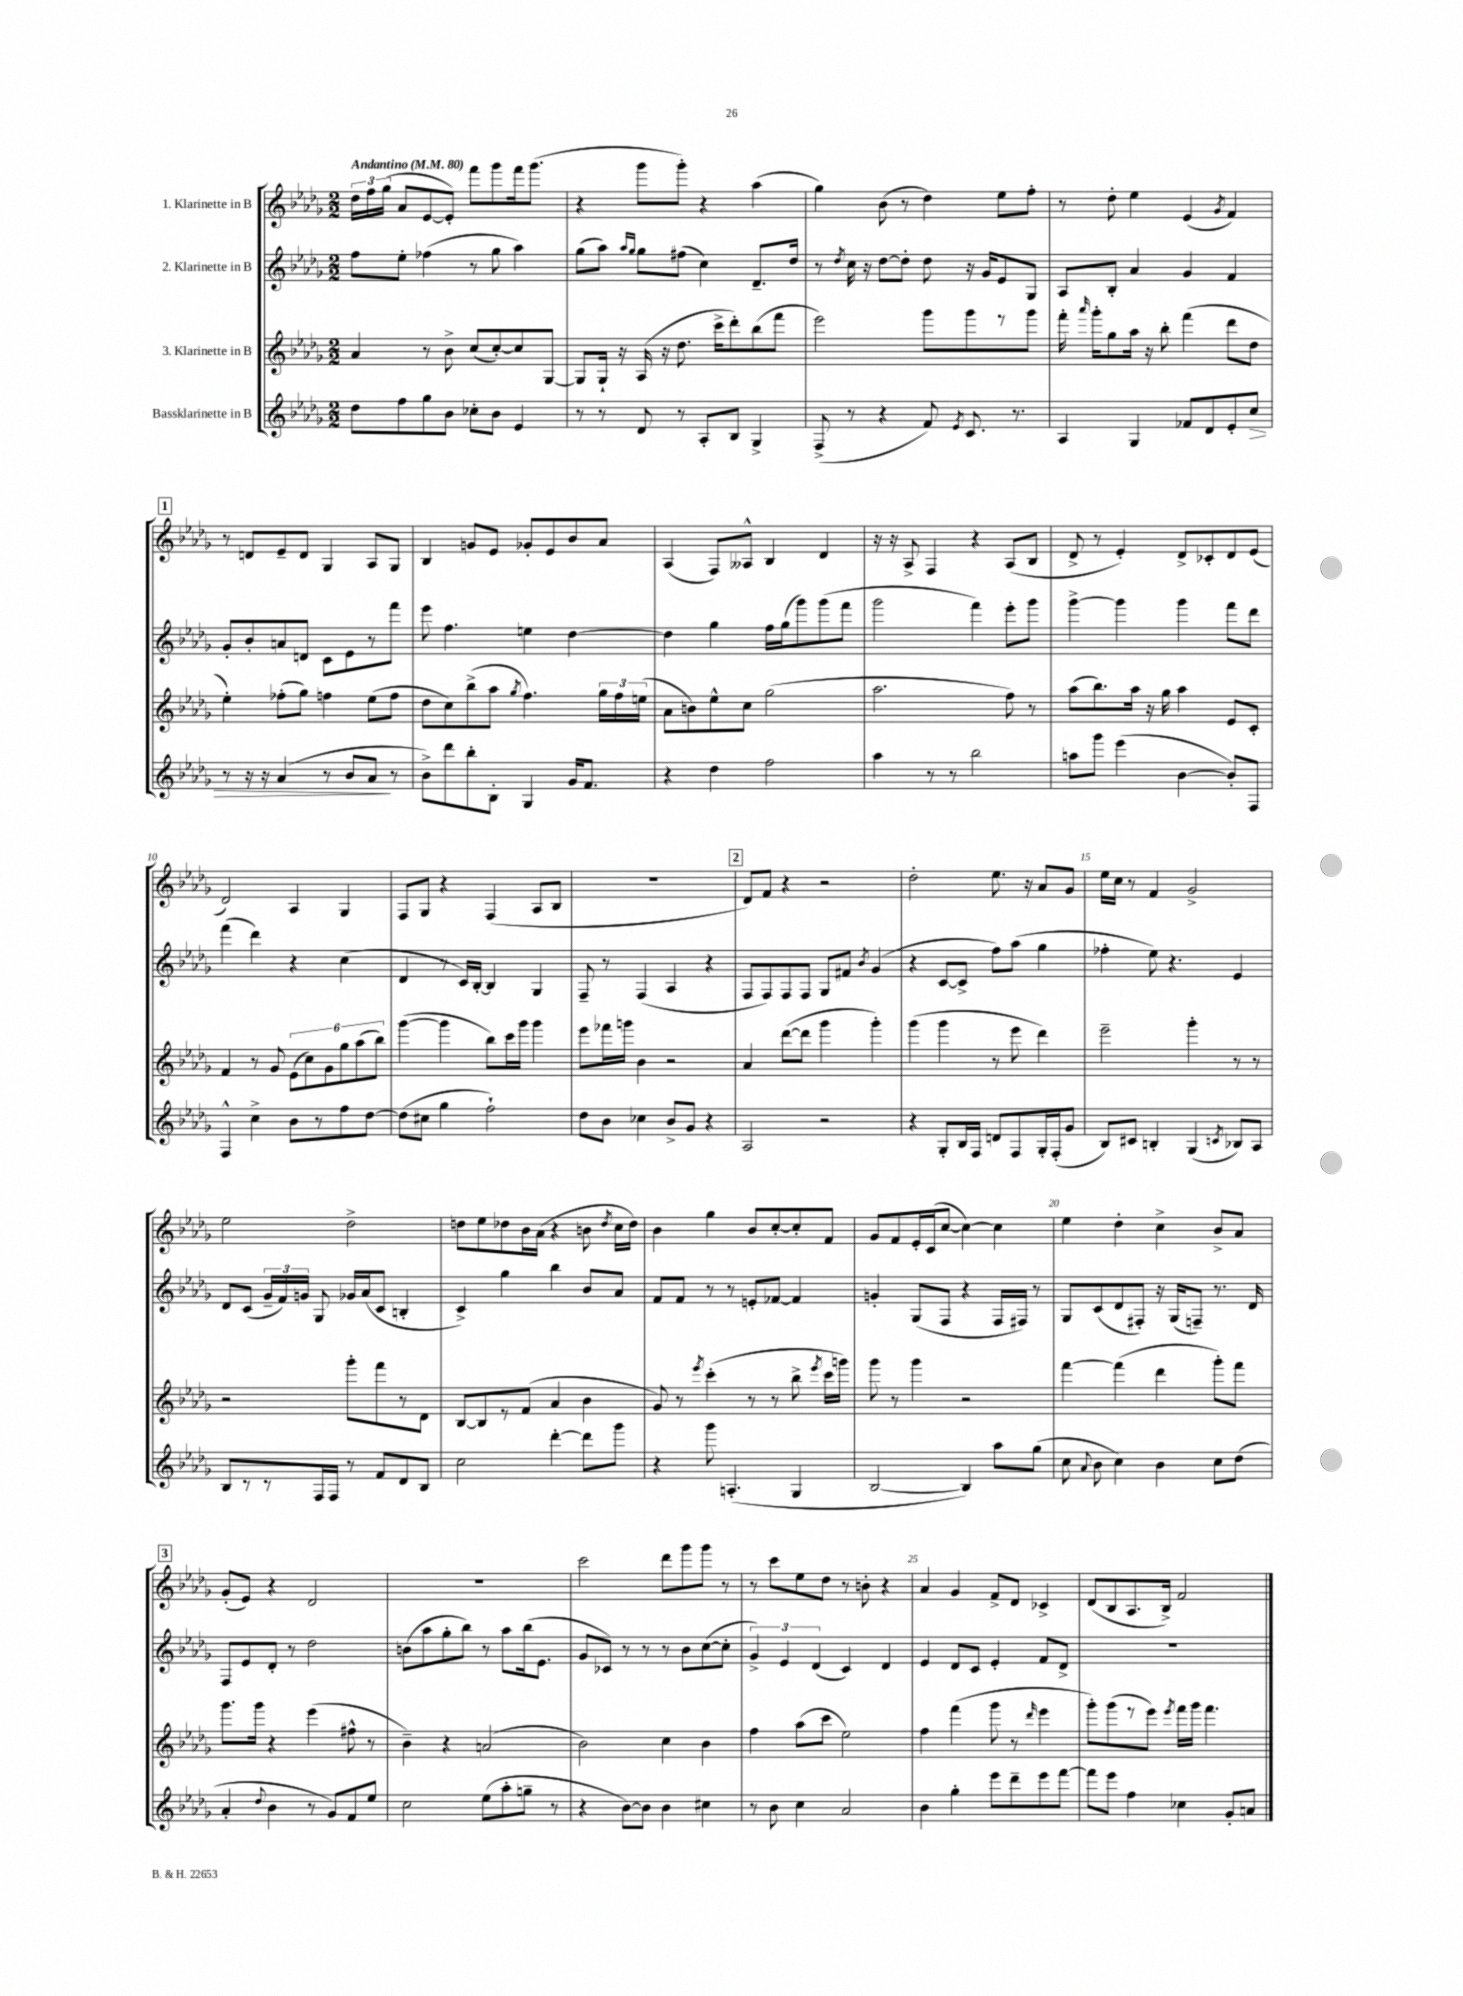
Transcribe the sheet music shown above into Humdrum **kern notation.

**kern	**kern	**kern	**kern
*staff4	*staff3	*staff2	*staff1
*clefG2	*clefG2	*clefG2	*clefG2
*k[b-e-a-d-g-]	*k[b-e-a-d-g-]	*k[b-e-a-d-g-]	*k[b-e-a-d-g-]
*M2/2	*M2/2	*M2/2	*M2/2
*MM80	*MM80	*MM80	*MM80
8dd-	4a-	8ff	24dd-
.	.	.	24ff
.	.	.	(24gg-
8ff	.	8ee-'	8a-
8gg-	8r	(4ff-	[8e-
8b-	8b-^	.	8e-'])
8cc-'	(8cc	8r	8fff
8b-	[8cc')	8gg-	8ggg-
4e-	8cc]	4aa-)	16fff
.	.	.	(8.ggg-
.	[8G-	.	.
=	=	=	=
8r	8G-]	(8gg-	4r
8r	16G-`	8aa-)	.
.	16r	.	.
.	.	16qqaa-	.
.	.	16qqgg-	.
8d-	(16A-	8gg-	8ggg-
.	16r	.	.
8r	8.dd-	(8ff#	8ggg-')
8A-'	.	4cc)	4r
.	16ccc^	.	.
8B-	8ddd-')	.	.
4G-^	(8bb-	8.d-~	(4aa-
.	8fff	.	.
.	.	16dd-	.
=	=	=	=
(8F^	2eee-)	8r	4gg-)
.	.	8qdd-	.
8r	.	16cc	.
.	.	16r	.
4r	.	[8dd-	(8b-
.	.	8dd-']	8r
8f)	8ggg-	8dd-	4dd-)
8qe-	.	.	.
8.c	8ggg-	16r	.
.	.	16g-	.
.	8r	8e-	8ee-
8.r	.	.	.
.	8ggg-	8G-	8ff'
=	=	=	=
4A-	16fff'	8A-	8r
.	16qqaaa-	.	.
.	16ggg-'	.	.
.	8gg-	8B-'	8dd-'
4G-	16aa-	4a-	4ee-
.	16r	.	.
.	8bb-'	.	.
8f-	(4fff	4g-	(4e-
8d-	.	.	.
.	.	.	8qg-
8e-'	8ddd-	4f	4f)
8cc	8dd-	.	.
=	=	=	=
8r	4ee-')	8g-'	8r
16r	.	8b-'	8d
16r	.	.	.
(4a-	(8ff-'	8a	8e-~
.	8gg-)	8d	8d
8r	4ff	8c	4G-
8b-	.	8e-	.
8a-	(8ee-	8r	8A-
8r	8ff	8fff	8G-
=	=	=	=
8b-^)	8dd-	8eee-	4B-
8ddd-	8cc)	4.ff	.
8bb-'	(8bb-^	.	8g
8B-'	8aa-	.	8e-
.	8qgg-	.	.
4G-	4.ff)	4ee	8g-'
.	.	.	8e-
16g-	.	[4dd-	8b-
8.f	.	.	.
.	24gg-	.	8a-
.	24ff	.	.
.	(24ee	.	.
=	=	=	=
4r	8a-	4dd-]	(4A-
.	8b)	.	.
4dd-	8ee-^^	4gg-	8F)
.	8cc	.	8A--^^
2ff	(2gg-	16ff	4B-
.	.	(16gg-	.
.	.	8ggg-)	.
.	.	(8ggg-	4d-
.	.	8fff	.
=	=	=	=
4aa-	2.aa-	2ggg-	16r
.	.	.	16r
.	.	.	8A-^
8r	.	.	4F
8r	.	.	.
2bb-	.	4fff)	4r
.	8ff)	8eee-'	(8A-
.	8r	8ggg-	8B-
=	=	=	=
8aa	(8aa-	[4ggg-^	8d-^
8ggg-	8.bb-)	.	8r
(4eee-	.	4ggg-]	4e-')
.	16aa-	.	.
.	16r	.	.
.	16gg-	.	.
[4b-	4aa-	4ggg-	8d-^
.	.	.	8c-'
8b-'])	8e-	8fff	8d-
8F	8c'	8ddd-	(8e-
=	=	=	=
4F^^	4f	(4fff	2d-)
4cc^	8r	4ddd-)	.
.	8g-	.	.
8b-	(12e-	4r	4A-
.	12cc)	.	.
8r	.	.	.
.	12g-	.	.
8ff	12gg-	(4cc	4G-
.	(12aa-	.	.
[8dd-	.	.	.
.	12bb-)	.	.
=	=	=	=
(8dd-]	([4ggg-	4d-	8F
8cc#	.	.	8G-
4gg-	4ggg-]	8r	4r
.	.	16c)	.
.	.	[16B-'	.
2ff`)	8bb-)	4B-]	(4F
.	16ccc	.	.
.	16ggg-	.	.
.	4ggg-	4G-	8A-
.	.	.	8B-
=	=	=	=
8dd-	8eee-	8F~	1r
8b-	16fff-	8r	.
.	16ggg	.	.
4cc-	4b-	(4F	.
8b-^	2r	4A-	.
8g-	.	.	.
4r	.	4r	.
=	=	=	=
2A-	4a-	8F	8d-)
.	.	8F)	8f
.	([8ddd-	8F	4r
.	8ddd-]	8F	.
2r	4ggg-	8G-	2r
.	.	8f#	.
.	.	8qb-	.
.	4ggg-')	(4g-	.
=	=	=	=
4r	(4ggg-	4r	2dd-'
8G-'	4ggg-	[8c	.
16B-	.	8c^]	.
16F	.	.	.
8d	8r	8ff)	8.ee-
8F	8eee-	(8aa-	.
.	.	.	16r
16G-'	4ddd-)	4gg-	8a-
(16F'	.	.	.
8g-	.	.	8g-
=	=	=	=
8B-)	2eee-~	4ff-'	16ee-
.	.	.	16cc
8c#	.	.	8r
4B'	.	8ee-)	4f
.	.	4.r	.
(4G-	4ggg-'	.	2g-^
8qc	.	.	.
8B-)	8r	4e-	.
8A-	8r	.	.
=	=	=	=
8B-	2r	8d-	2ee-
8r	.	(8c	.
8r	.	24g-~	.
.	.	24f)	.
.	.	24g	.
16F	.	8G-	.
16F	.	.	.
8r	8ggg-'	16g-	2dd-^
.	.	(16a-	.
8f	8fff	8c	.
8d-	8r	4B'	.
8B-	8d-	.	.
=	=	=	=
2cc	[8B-	4c^)	8dd
.	8B-]	.	8ee-
.	8r	4gg-	8dd-
.	(8f	.	16b-
.	.	.	(16a-
[4ddd-'	4a-	4bb-	4r
8ddd-]	4b-	8b-	8b
.	.	.	8qdd-
8ggg-	.	8a-	16cc
.	.	.	16dd-)
=	=	=	=
4r	8g-)	8f	4b-
.	8r	8f	.
.	8qeee-	.	.
8ggg-	(4ccc'	8r	4gg-
(4.A'	.	8r	.
.	8r	8e'	8b-
.	8r	[8f-	[8cc'
4G-	8bb-^	4f-]	8cc']
.	8qeee-	.	.
.	16ccc	.	8f
.	16ggg)	.	.
=	=	=	=
[2B-	8ggg-	4g'	8g-
.	8r	.	8f
.	4ggg-	(8G-	16e-'
.	.	.	(16c
.	.	8F	[8cc
4B-])	2r	4r	4cc_)
8aa-	.	16F	4cc]
.	.	16F#)	.
(8gg-	.	8r	.
=	=	=	=
8cc	[4fff	8G-	4ee-
8qqa-	.	.	.
8b-	.	(8c	.
4cc)	(4fff]	8d-	4dd-'
.	.	8F#')	.
4b-	4ddd-	16r	4cc^
.	.	(16G-	.
.	.	8F~)	.
8cc	8ggg-')	8.r	8b-^
(8dd-	8fff	.	8a-
.	.	16d-	.
=	=	=	=
4a-'	8.ggg-	8F	(8g-'
.	.	8e-	8e-)
.	16ggg-	.	.
8qqdd-	.	.	.
4b-	4r	8d-'	4r
.	.	8r	.
8r	(4eee-	2dd-	2d-
8g-)	.	.	.
8f	8ff#^^	.	.
8ee-	8r	.	.
=	=	=	=
2cc	4b-~)	(8b	1r
.	.	8aa-	.
.	4r	8gg-'	.
.	.	8bb-)	.
(8ee-	(2a	8r	.
8aa-'	.	8aa-	.
8gg~	.	(16bb-	.
.	.	8.e-	.
8r	.	.	.
=	=	=	=
4r	2b-)	8g-	2ccc
.	.	8c-)	.
[8b-)	.	8r	.
8b-]	.	8r	.
4b-	4cc	8r	8ddd-
.	.	8b-	8ggg-
4cc#	4b-	([8cc	8ggg-
.	.	8cc']	8r
=	=	=	=
8r	4ff	6g-^)	8r
8b-	.	.	8ccc
.	.	6e-	.
4cc	(8aa-	.	8ee-
.	.	(6d-	.
.	8ccc	.	8dd-
2a-	2ee-)	4c)	8r
.	.	.	8b'
.	.	4d-	4r
=	=	=	=
4b-	4ff	4e-	4a-
4gg-'	(4fff	8d-	4g-
.	.	8c	.
8eee-	8ggg-	4e-'	8f^
8ddd-~	8r	.	8d-
.	16qqddd-	.	.
8eee-	4eee-	8f	4c-^
[8fff	.	8d-^	.
=	=	=	=
8fff]	8ggg-')	1r	(8d-
8eee-	(8ggg-	.	8B-
4ff	8r	.	8.A-
.	8eee-)	.	.
.	.	.	16B-^)
.	8qeee-	.	.
4cc-	16fff	.	2f
.	16ggg-	.	.
.	4.fff	.	.
8g-'	.	.	.
8a	.	.	.
==	==	==	==
*-	*-	*-	*-
